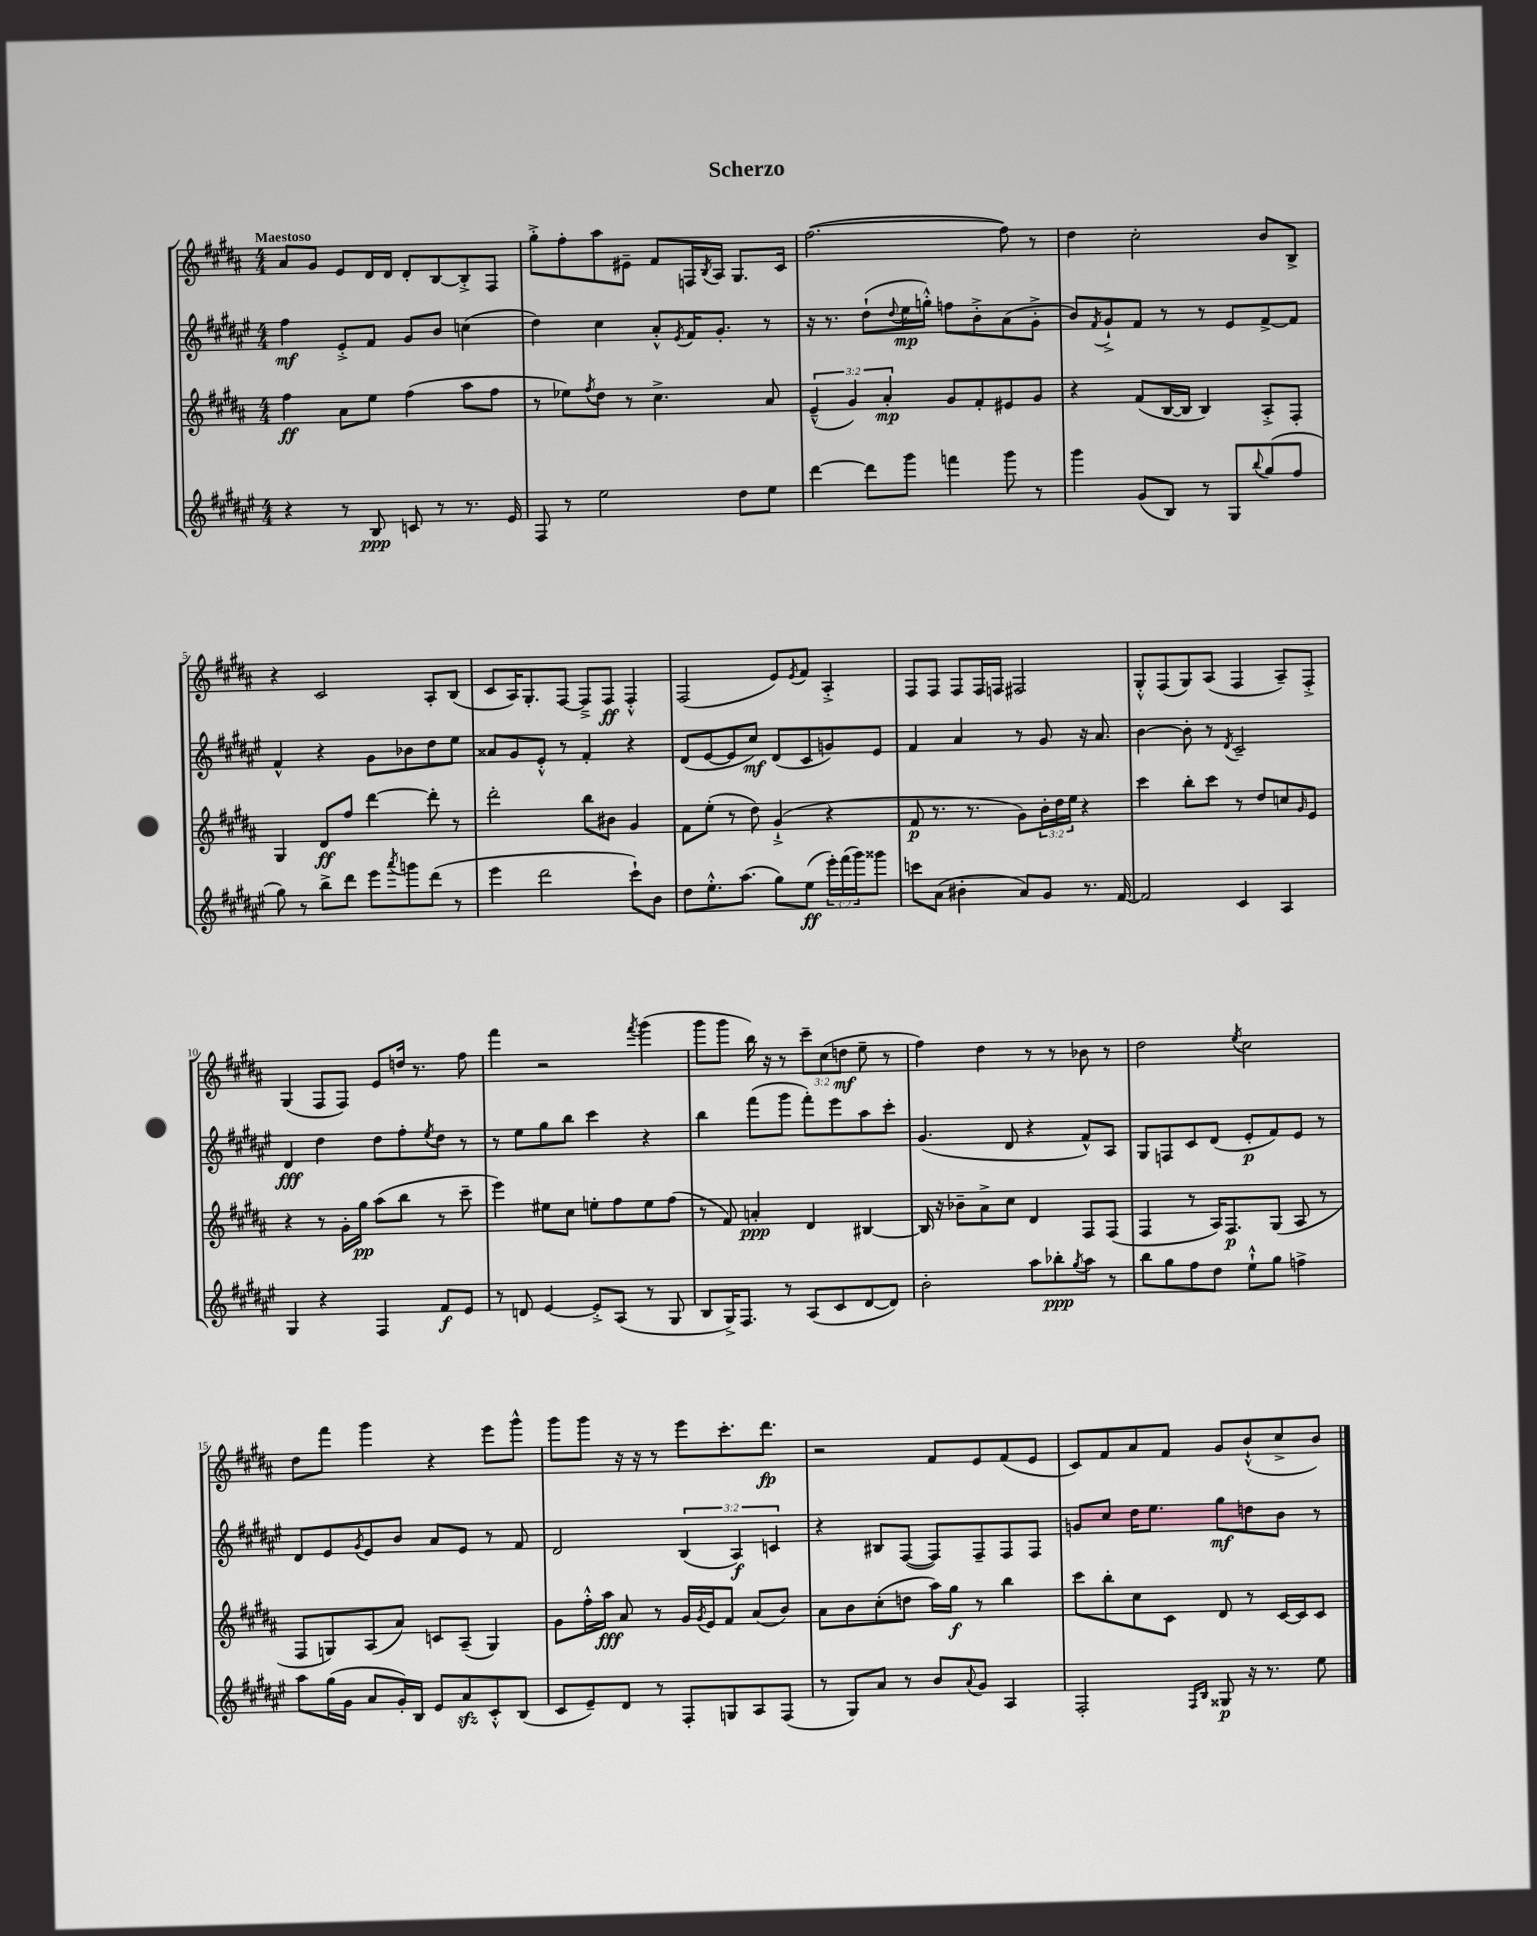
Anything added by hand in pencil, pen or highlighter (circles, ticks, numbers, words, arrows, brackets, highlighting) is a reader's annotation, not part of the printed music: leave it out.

**kern	**dynam	**kern	**dynam	**kern	**dynam	**kern	**dynam
*part4	*part4	*part3	*part3	*part2	*part2	*part1	*part1
*staff4	*staff4	*staff3	*staff3	*staff2	*staff2	*staff1	*staff1
*clefG2	*	*clefG2	*	*clefG2	*	*clefG2	*
*k[f#c#g#d#a#e#]	*	*k[f#c#g#d#a#]	*	*k[f#c#g#d#a#e#]	*	*k[f#c#g#d#a#]	*
*M4/4	*	*M4/4	*	*M4/4	*	*M4/4	*
=1	=1	=1	=1	=1	=1	=1	=1
!	!	!	!	!	!	!LO:TX:a:B:t=Maestoso	!
4r	.	4ff#\	ff	4ff#\	mf	8a#/L	.
.	.	.	.	.	.	8g#/J	.
8r	.	8a#\L	.	8e#'^/L	.	8e/L	.
8B/	ppp	8ee\J	.	8f#/J	.	16d#/L	.
.	.	.	.	.	.	16d#/JJ	.
8cn/	.	(4ff#\	.	8g#/L	.	8d#'/L	.
8r	.	.	.	8b/J	.	[8B/	.
8.r	.	8aa#\L	.	(4ccn\	.	8B'^/]	.
.	.	8ff#\J	.	.	.	8F#/J	.
16e#/	.	.	.	.	.	.	.
=2	=2	=2	=2	=2	=2	=2	=2
8F#/	.	8r	.	4dd#\)	.	8gg#'^\L	.
8r	.	8ee-X\L)	.	.	.	8ff#'\	.
.	.	8qff#/	.	.	.	.	.
2ee#\	.	8dd#\J	.	4cc#\	.	8aa#\	.
.	.	8r	.	.	.	8e#X~\J	.
.	.	4.cc#^\	.	8a#'^^/L	.	8f#/L	.
.	.	.	.	8qe#/	.	.	.
.	.	.	.	16f#/K	.	16Fn/L	.
.	.	.	.	.	.	8qB/	.
.	.	.	.	8.g#'/J	.	16A#/JJ	.
8dd#\L	.	.	.	.	.	8.G#/L	.
8ee#\J	.	8a#/	.	8r	.	.	.
.	.	.	.	.	.	16c#/Jk	.
=3	=3	=3	=3	=3	=3	=3	=3
[4ddd#\	.	(6e~^^/	.	16r	.	([2.ff#\	.
.	.	.	.	8.r	.	.	.
.	.	6g#/)	.	.	.	.	.
8ddd#\L]	.	.	.	(8dd#`\L	.	.	.
.	.	6a#'/	mp	.	.	.	.
.	.	.	.	8qqdd#/	.	.	.
8ggg#\J	.	.	.	16ee#\L	mp	.	.
.	.	.	.	16ggn'^^\JJ)	.	.	.
4fffn\	.	8g#/L	.	8ffn\L	.	.	.
.	.	8f#'/	.	8b'^\	.	.	.
8ggg#\	.	8e#X/	.	(8a#\	.	8ff#\])	.
8r	.	8g#/J	.	8g#'^\J	.	8r	.
=4	=4	=4	=4	=4	=4	=4	=4
4ggg#\	.	4r	.	8b/L)	.	4dd#\	.
.	.	.	.	8qf#/	.	.	.
.	.	.	.	8g#`^/	.	.	.
(8g#/L	.	(8f#/L	.	8f#/J	.	2cc#'\	.
8B/J)	.	[16B/L	.	8r	.	.	.
.	.	16B/JJ]	.	.	.	.	.
8r	.	4B/)	.	8r	.	.	.
8G#/L	.	.	.	8e#/L	.	.	.
8qqbb/	.	.	.	.	.	.	.
(8gg#/	.	8A#'^/L	.	[8f#^/	.	8b/L	.
8ff#/J	.	8F#'/J	.	8f#/J]	.	8B^/J	.
!!LO:LB:g=z
=5	=5	=5	=5	=5	=5	=5	=5
8gg#\)	.	4G#/	.	4f#^^/	.	4r	.
8r	.	.	.	.	.	.	.
8bb^\L	.	8d#/L	ff	4r	.	2c#/	.
8ddd#\J	.	8ff#/J	.	.	.	.	.
8eee#\L	.	[4ddd#\	.	8g#\L	.	.	.
8qaaa#/	.	.	.	.	.	.	.
8gggn\	.	.	.	8b-X\	.	.	.
(8ddd#\J	.	8ddd#'\]	.	8dd#\	.	8A#'/L	.
8r	.	8r	.	8ee#\J	.	(8B/J	.
=6	=6	=6	=6	=6	=6	=6	=6
4eee#\	.	2ddd#'\	.	8a##X/L	.	8c#/L	.
.	.	.	.	8g#/	.	16A#/K)	.
.	.	.	.	.	.	8.G#'/	.
2ddd#\	.	.	.	8e#'^^/J	.	.	.
.	.	.	.	8r	.	[8F#/J	.
.	.	8bb\L	.	4f#'/	.	8F#~^/L]	.
.	.	8b#X\J	.	.	.	8F#/J	ff
8ccc#`\L)	.	4g#/	.	4r	.	4F#'^^/	.
8b\J	.	.	.	.	.	.	.
=7	=7	=7	=7	=7	=7	=7	=7
8dd#\L	.	8f#\L	.	(8d#/L	.	(2F#/	.
8.ee#'^^\	.	(8ee'\J	.	[8e#/	.	.	.
.	.	8r	.	8e#/]	.	.	.
(8.aa#\J	.	.	.	.	.	.	.
.	.	8dd#\)	.	8cc#/J)	mf	.	.
8gg#\L)	.	(4g#`^/	.	(8d#/L	.	8e/L)	.
.	.	.	.	.	.	8qe/	.
(8ee#\J	ff	.	.	8c#/	.	8f#/J	.
24eee#'\LL)	.	4r	.	8gn/)	.	4A#'^/	.
(24fff#\	.	.	.	.	.	.	.
24ggg#\J)	.	.	.	.	.	.	.
8ggg##X\J	.	.	.	8e#/J	.	.	.
=8	=8	=8	=8	=8	=8	=8	=8
8cccn\L	.	8f#/	p	4f#/	.	8F#/L	.
(8a#\J	.	8.r	.	.	.	8F#/J	.
4b#X'\	.	.	.	4a#/	.	8F#/L	.
.	.	8.r	.	.	.	.	.
.	.	.	.	.	.	16F#/L	.
.	.	.	.	.	.	16Fn/JJ	.
8a#/L)	.	8g#\L)	.	8r	.	2F#X/	.
8g#/J	.	24b'\L	.	8g#/	.	.	.
.	.	24dd#\	.	.	.	.	.
.	.	24ee\JJ	.	.	.	.	.
8.r	.	4r	.	16r	.	.	.
.	.	.	.	8.a#/	.	.	.
[16f#/	.	.	.	.	.	.	.
=9	=9	=9	=9	=9	=9	=9	=9
2f#/]	.	4ccc#\	.	[4b\	.	8G#'^^/L	.
.	.	.	.	.	.	(8F#/	.
.	.	8bb'\L	.	8b'\]	.	8G#/)	.
.	.	8ccc#\J	.	8r	.	(8A#/J	.
.	.	.	.	8qd#/	.	.	.
4c#/	.	8r	.	2c#~/	.	4F#/	.
.	.	8dd#/L	.	.	.	.	.
4A#/	.	8ccn/	.	.	.	8A#~/L)	.
.	.	16qqg#/	.	.	.	.	.
.	.	8e/J	.	.	.	8F#'^/J	.
!!LO:LB:g=z
=10	=10	=10	=10	=10	=10	=10	=10
4G#/	.	4r	.	4d#/	fff	(4G#/	.
4r	.	8r	.	4dd#\	.	8F#/L	.
.	.	16g#'\LL	.	.	.	8F#/J)	.
.	.	16gg#\JJ	pp	.	.	.	.
4F#/	.	(8aa#\L	.	8dd#\L	.	8e/L	.
.	.	8bb\J	.	8ff#'\	.	16ddn/Jk	.
.	.	.	.	.	.	8.r	.
.	.	.	.	8qee#/	.	.	.
8f#/L	f	8r	.	8dd#\J	.	.	.
8e#/J	.	8ccc#~\	.	8r	.	8ff#\	.
=11	=11	=11	=11	=11	=11	=11	=11
8r	.	4eee\)	.	8r	.	4fff#\	.
8dn/	.	.	.	8ee#\L	.	.	.
[4e#/	.	8ee#X\L	.	8gg#\	.	2r	.
.	.	8cc#\J	.	8bb\J	.	.	.
8e#'^/L]	.	8een'\L	.	4ccc#\	.	.	.
(8A#/J	.	8ff#\	.	.	.	.	.
.	.	.	.	.	.	8qfff#/	.
8r	.	8ee\	.	4r	.	(4ggg#\	.
8G#/	.	(8ff#\J	.	.	.	.	.
=12	=12	=12	=12	=12	=12	=12	=12
8B/L	.	8r	.	4bb\	.	8ggg#\L	.
16G#^/K)	.	8f#/)	.	.	.	8ggg#\J	.
8.F#/J	.	.	.	.	.	.	.
.	.	4an'/	ppp	(8fff#\L	.	16bb\)	.
.	.	.	.	.	.	16r	.
8r	.	.	.	8ggg#\J	.	8r	.
(8A#/L	.	4d#/	.	8fff#'\L)	.	12ccc#~\L	.
.	.	.	.	.	.	(12cc#\	.
8c#/	.	.	.	8eee#\	.	.	.
.	.	.	.	.	.	12ddn\J	mf
[8d#/	.	[4B#X/	.	8aa#\	.	8ee~\	.
8d#/J])	.	.	.	8ccc#'\J	.	8r	.
=13	=13	=13	=13	=13	=13	=13	=13
2b'\	.	16B#/]	.	(4.g#/	.	4ff#\)	.
.	.	16r	.	.	.	.	.
.	.	8b-X~\L	.	.	.	.	.
.	.	8a#^\	.	.	.	4dd#\	.
.	.	8cc#\J	.	8d#/	.	.	.
8aa#\L	.	4d#/	.	4r	.	8r	.
8bb-X'\	ppp	.	.	.	.	8r	.
8qgg#/	.	.	.	.	.	.	.
8aa#\J	.	8F#/L	.	8f#^^/L)	.	8b-X\	.
8r	.	(8F#/J	.	8A#/J	.	8r	.
=14	=14	=14	=14	=14	=14	=14	=14
8bb\L	.	4F#/	.	8G#/L	.	2dd#\	.
8gg#\	.	.	.	8Fn/	.	.	.
8ff#\	.	8r	.	8c#/	.	.	.
8dd#\J	.	16A#/KL)	.	(8d#/J	.	.	.
.	.	8.F#/	p	.	.	.	.
.	.	.	.	.	.	8qee/	.
8ee#`^^\L	.	.	.	8e#'/L	p	2cc#\	.
8gg#\J	.	(8G#/J	.	8f#/)	.	.	.
4ffn^\	.	8A#/	.	8e#/J	.	.	.
.	.	8r	.	8r	.	.	.
!!LO:LB:g=z
=15	=15	=15	=15	=15	=15	=15	=15
8aa#\L	.	8F#/L	.	8d#/L	.	8dd#\L	.
(16gg#\L	.	8Gn/)	.	8e#/	.	8fff#\J	.
16g#\JJ	.	.	.	.	.	.	.
.	.	.	.	8qg#/	.	.	.
8a#/L	.	(8A#/	.	8e#/	.	4ggg#\	.
16g#'/L)	.	8a#/J)	.	8b/J	.	.	.
16B/JJ	.	.	.	.	.	.	.
8e#/L	.	8cn/L	.	8a#/L	.	4r	.
8a#zz/	.	(8A#~/J	.	8e#/J	.	.	.
8c#'^^/	.	4G/)	.	8r	.	8eee\L	.
(8B/J	.	.	.	8f#/	.	8ggg#^^\J	.
=16	=16	=16	=16	=16	=16	=16	=16
8c#/L	.	8g#\L	.	2d#/	.	8ggg#\L	.
8e#~/)	.	16ff#'^^\L	.	.	.	8ggg#\J	.
.	.	16aa#\JJ	fff	.	.	.	.
8d#/J	.	8a#/	.	.	.	16r	.
.	.	.	.	.	.	16r	.
8r	.	8r	.	.	.	8r	.
8F#'/L	.	16g#/LL	.	(6B/	.	8eee\L	.
.	.	8qg#/	.	.	.	.	.
.	.	16e/J	.	.	.	.	.
8Gn/	.	8f#/J	.	.	.	8.ccc#'\	.
.	.	.	.	6A#/)	f	.	.
8A#/	.	(8a#/L	.	.	.	.	.
.	.	.	.	.	.	8.ddd#\J	fp
.	.	.	.	6cn/	.	.	.
(8F#/J	.	8b/J)	.	.	.	.	.
=17	=17	=17	=17	=17	=17	=17	=17
8r	.	8a#\L	.	4r	.	2r	.
8G#/L)	.	8b\	.	.	.	.	.
8a#/J	.	(8cc#'\	.	8B#X/L	.	.	.
8r	.	8ddn\J	.	([8F#/J	.	.	.
8b/L	.	16aa#\LL)	.	8F#/L])	.	8f#/L	.
.	.	16gg#\JJ	f	.	.	.	.
8qqa#/	.	.	.	.	.	.	.
8g#/J	.	8r	.	8F#~/	.	8e/	.
4A#/	.	4bb\	.	8F#/	.	(8f#/	.
.	.	.	.	8F#/J	.	8e/J	.
=18	=18	=18	=18	=18	=18	=18	=18
2F#'/	.	8ccc#\L	.	8gn/L	.	8c#/L)	.
.	.	8bb'\	.	8cc#/J	.	8f#/	.
.	.	8cc#\	.	16dd#\KL	.	8a#/	.
.	.	.	.	8.ee#\J	.	.	.
.	.	8c#\J	.	.	.	8f#/J	.
16qqF#/LL	.	.	.	.	.	.	.
16qqB/JJ	.	.	.	.	.	.	.
8G##X/	p	8d#/	.	8gg#\L	mf	8g#/L	.
16r	.	8r	.	8ddn\	.	(8b`^^/	.
8.r	.	.	.	.	.	.	.
.	.	[16c#/LL	.	8b\J	.	8cc#^/	.
.	.	16c#/J]	.	.	.	.	.
8ee#\	.	8c#/J	.	8r	.	8b/J)	.
==	==	==	==	==	==	==	==
*-	*-	*-	*-	*-	*-	*-	*-
